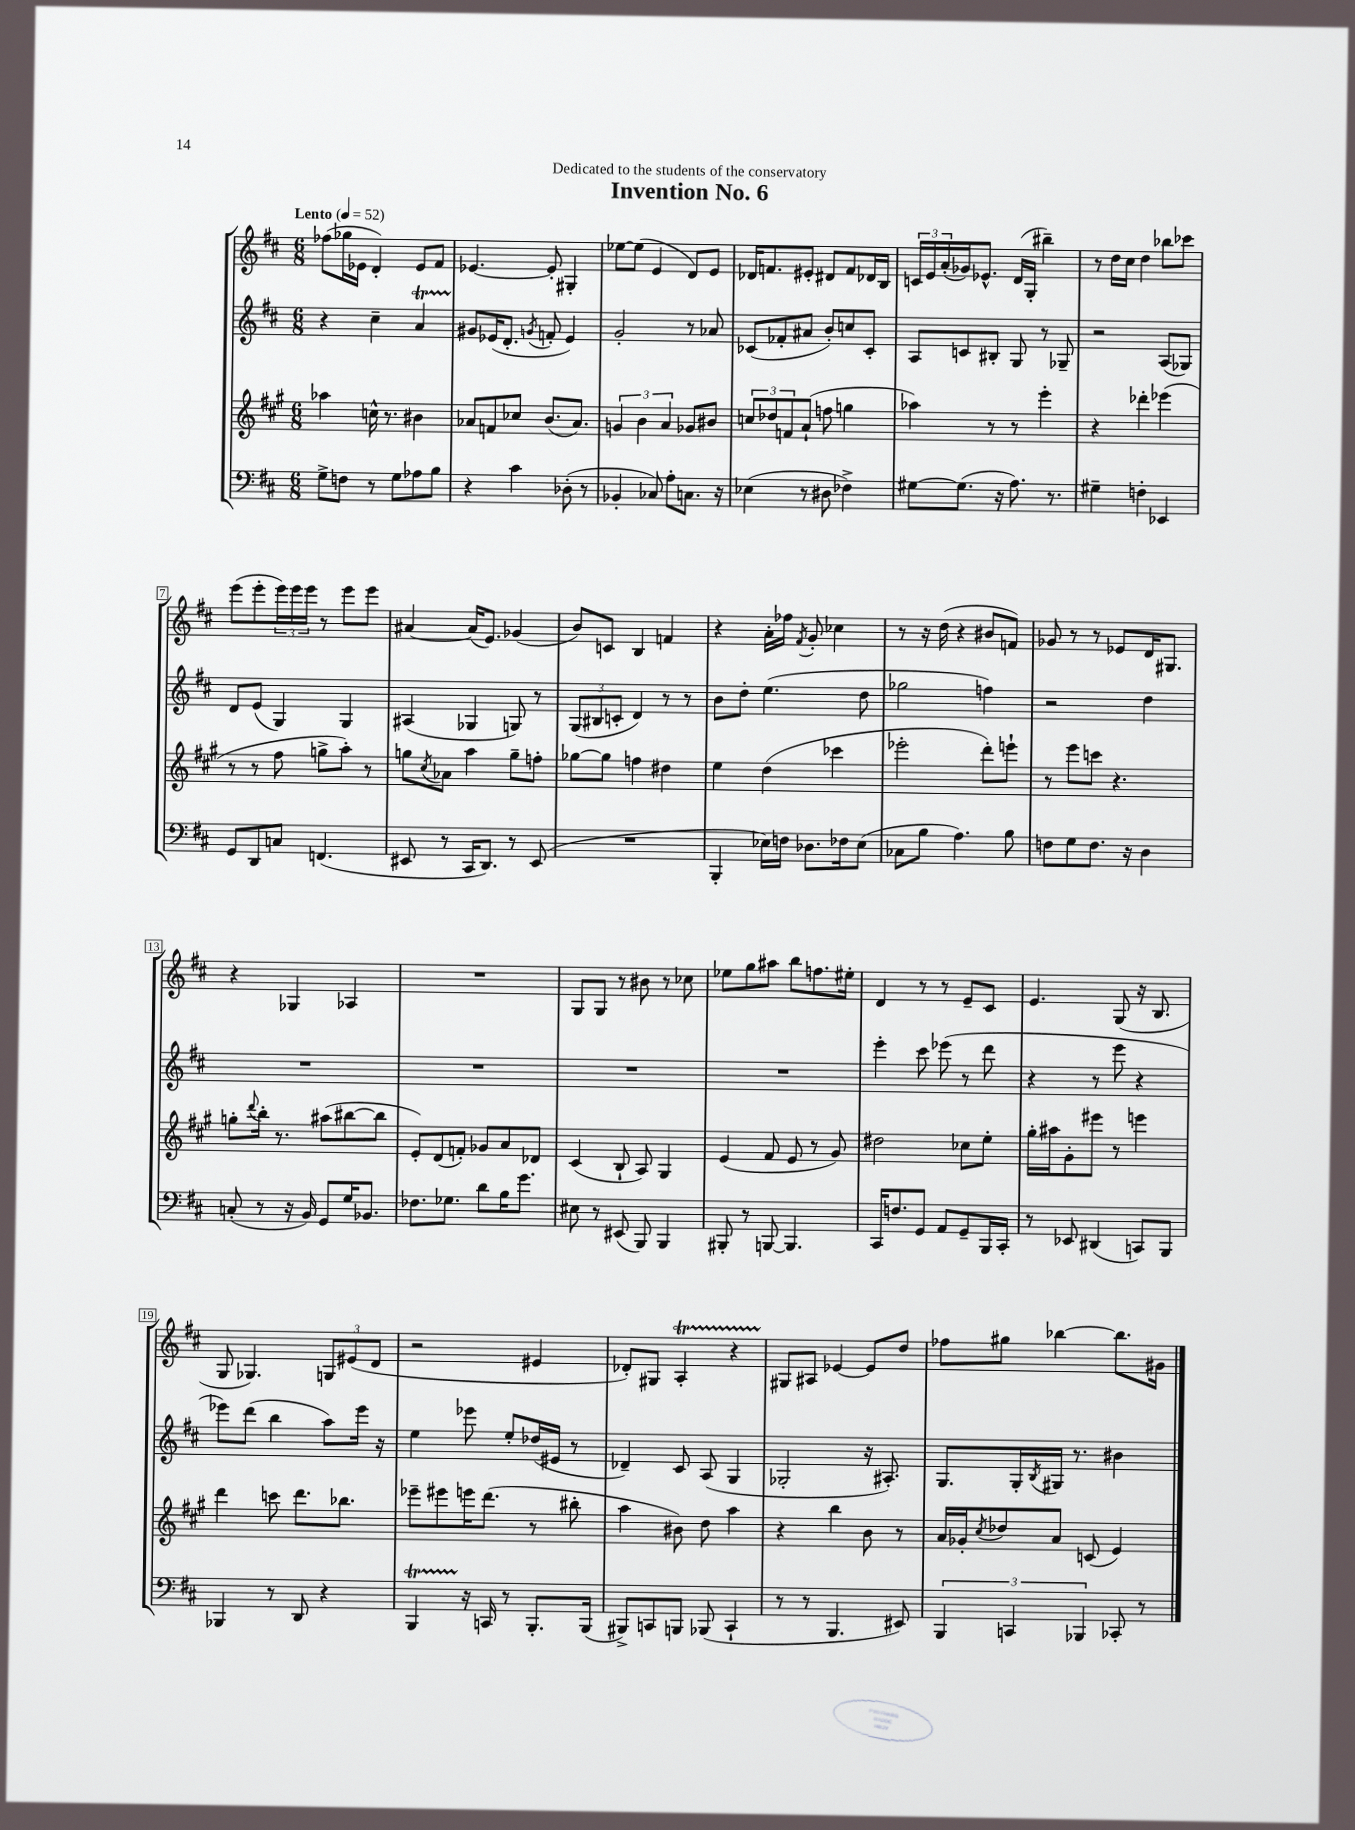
\header { title = "Invention No. 6" dedication = "Dedicated to the students of the conservatory" }
<<
\new StaffGroup <<
\new Staff = "s0" {
    \clef treble \key d \major \numericTimeSignature \time 6/8 \tempo "Lento" 4 = 52
    fes''8( ges''16 ees'16 d'4-.) ees'8 fis'8 |
    ees'4.~ ees'8-. gis4-. |
    ees''8~ ees''8( e'4 d'8) e'8 |
    des'16 f'8. eis'8-. dis'8 f'8 des'16 b16 |
    \tuplet 3/2 { c'16 e'16 a'16-.( } ges'16) ees'8.-^ d'16( g16-. bis''4--) |
    r8 d''16 cis''16 d''4 bes''8 ces'''8 |
    e'''8( e'''8-. \tuplet 3/2 { e'''16) e'''16 e'''16 } r8 e'''8 e'''8 |
    ais'4~ ais'16( e'8.) ges'4( |
    b'8) c'8 b4 f'4 |
    r4 a'16-. fes''16 \acciaccatura { fis'8 } g'8-. ces''4 |
    r8 r16 d''16( r4 bis'8 f'8) |
    ges'8 r8 r8 ees'8 d'16 gis8. |
    r4 ges4 aes4 |
    R2. |
    g8 g8 r8 bis'8 r8 ces''8 |
    ees''8 g''8 ais''8 b''8 f''8. eis''16-. |
    d'4 r8 r8 e'8-- cis'8 |
    e'4. g8( r16 b8. |
    g8 ges4.) \tuplet 3/2 { g8 eis'8( d'8 } |
    r2 eis'4 |
    des'8-.) gis8 a4-.\startTrillSpan r4 |
    gis8\stopTrillSpan ais8 ees'4~ ees'8 d''8 |
    fes''8 gis''8 bes''4~ bes''8. gis'16 \bar "|." |
}
\new Staff = "s1" {
    \clef treble \key d \major \numericTimeSignature \time 6/8
    r4 cis''4-- a'4\startTrillSpan |
    gis'8\stopTrillSpan ees'16( d'8.-. \acciaccatura { g'8 } f'8-. ees'4) |
    g'2-. r8 aes'8 |
    ces'8( fes'8-. ais'8 b'8-.) c''8 ces'8-. |
    a8 c'8 bis8-. g8 r8 ges8-- |
    r2 a8( ges8) |
    d'8 e'8( g4) g4 |
    ais4( ges4 g8) r8 |
    \tuplet 3/2 { g8( bis8 c'8-. } d'4) r8 r8 |
    b'8 d''8-. e''4.( d''8 |
    ges''2 f''4) |
    r2 d''4 |
    R2. |
    R2. |
    R2. |
    R2. |
    e'''4-. cis'''8 ees'''8( r8 d'''8 |
    r4 r8 e'''8 r4 |
    ees'''8) d'''8( b''4 a''8) ees'''16 r16 |
    e''4 ees'''8 e''8-. des''16( eis'16 r8 |
    des'4--) cis'8 a8( g4 |
    ges2-. r16 ais8.-.) |
    g8. g16-. \acciaccatura { b8 } gis16 r8. bis'4 \bar "|." |
}
\new Staff = "s2" {
    \clef treble \key a \major \numericTimeSignature \time 6/8
    aes''4 c''16-^ r8. bis'4 |
    aes'8 f'8 ces''8 b'8.( aes'8.) |
    \tuplet 3/2 { g'4 b'4 a'4 } ges'8 bis'8 |
    \tuplet 3/2 { c''8 des''8 f'8 } a'8-!( f''8 g''4 |
    aes''4) r8 r8 e'''4-. |
    r4 des'''4-. ees'''4( |
    r8 r8 fis''8 g''8-> a''8-.) r8 |
    g''8 \acciaccatura { cis''8 } aes'8 a''4 g''8-- f''8-. |
    ges''8~ ges''8 f''4 dis''4 |
    e''4 d''4( ces'''4 |
    ees'''2-. d'''8-.) e'''8-! |
    r8 e'''8 c'''8 r4. |
    g''8-. \appoggiatura { d'''8 } b''16-. r8. ais''8( bis''8~ bis''8 |
    e'8-.) d'8( f'8-.) ges'8 a'8 des'8 |
    cis'4( b8-! a8) gis4 |
    e'4( fis'8 e'8 r8 gis'8) |
    dis''2 ces''8 e''8-. |
    gis''16-. ais''16 gis'8-. eis'''8 r8 e'''4 |
    d'''4 c'''8 d'''8. bes''8. |
    ees'''8-- eis'''8 e'''16 d'''8.( r8 bis''8-. |
    a''4 bis'8) d''8 a''4 |
    r4 b''4 b'8 r8 |
    a'16 ges'16-. \acciaccatura { cis''8 } des''8 a'8 c'8( e'4) \bar "|." |
}
\new Staff = "s3" {
    \clef bass \key d \major \numericTimeSignature \time 6/8
    g8-> f8 r8 g8 aes8 b8 |
    r4 cis'4 des8-.( r8 |
    bes,4-. ces8) a8-. c8. r16 |
    ees4( r8 dis8 fes4->) |
    gis8~ gis8.( r16 a8.) r8. |
    gis4-- f4-. ees,4 |
    g,8 d,8 c8 f,4.( |
    eis,8 r8 cis,16 d,8.) r8 eis,8( |
    R2. |
    b,,4-. ees16) f16 des8. fes16 ees8( |
    ces8 b8 a4.) b8 |
    f8 g8 f8. r16 d4 |
    c8-.( r8 r16 b,16) g,8 g16 bes,8. |
    fes8. ges8. d'8 b16 g'8. |
    eis8 r8 eis,8( b,,8) b,,4 |
    bis,,8-. r8 b,,8~ b,,4. |
    cis,16 f8. g,8 a,8 g,8-- b,,16 cis,16-. |
    r8 ees,8 dis,4( c,8) b,,8 |
    bes,,4 r8 d,8 r4 |
    b,,4\startTrillSpan r16\stopTrillSpan c,16 r8 b,,8.-. b,,16( |
    bis,,8->) c,8 b,,8 bes,,8( c,4-! |
    r8 r8 b,,4. eis,8) |
    \tuplet 3/2 { b,,4 c,4 bes,,4 } ces,8-. r8 \bar "|." |
}
>>
>>
\layout { \context { \Score \override BarNumber.stencil = #(make-stencil-boxer 0.1 0.3 ly:text-interface::print) } }
